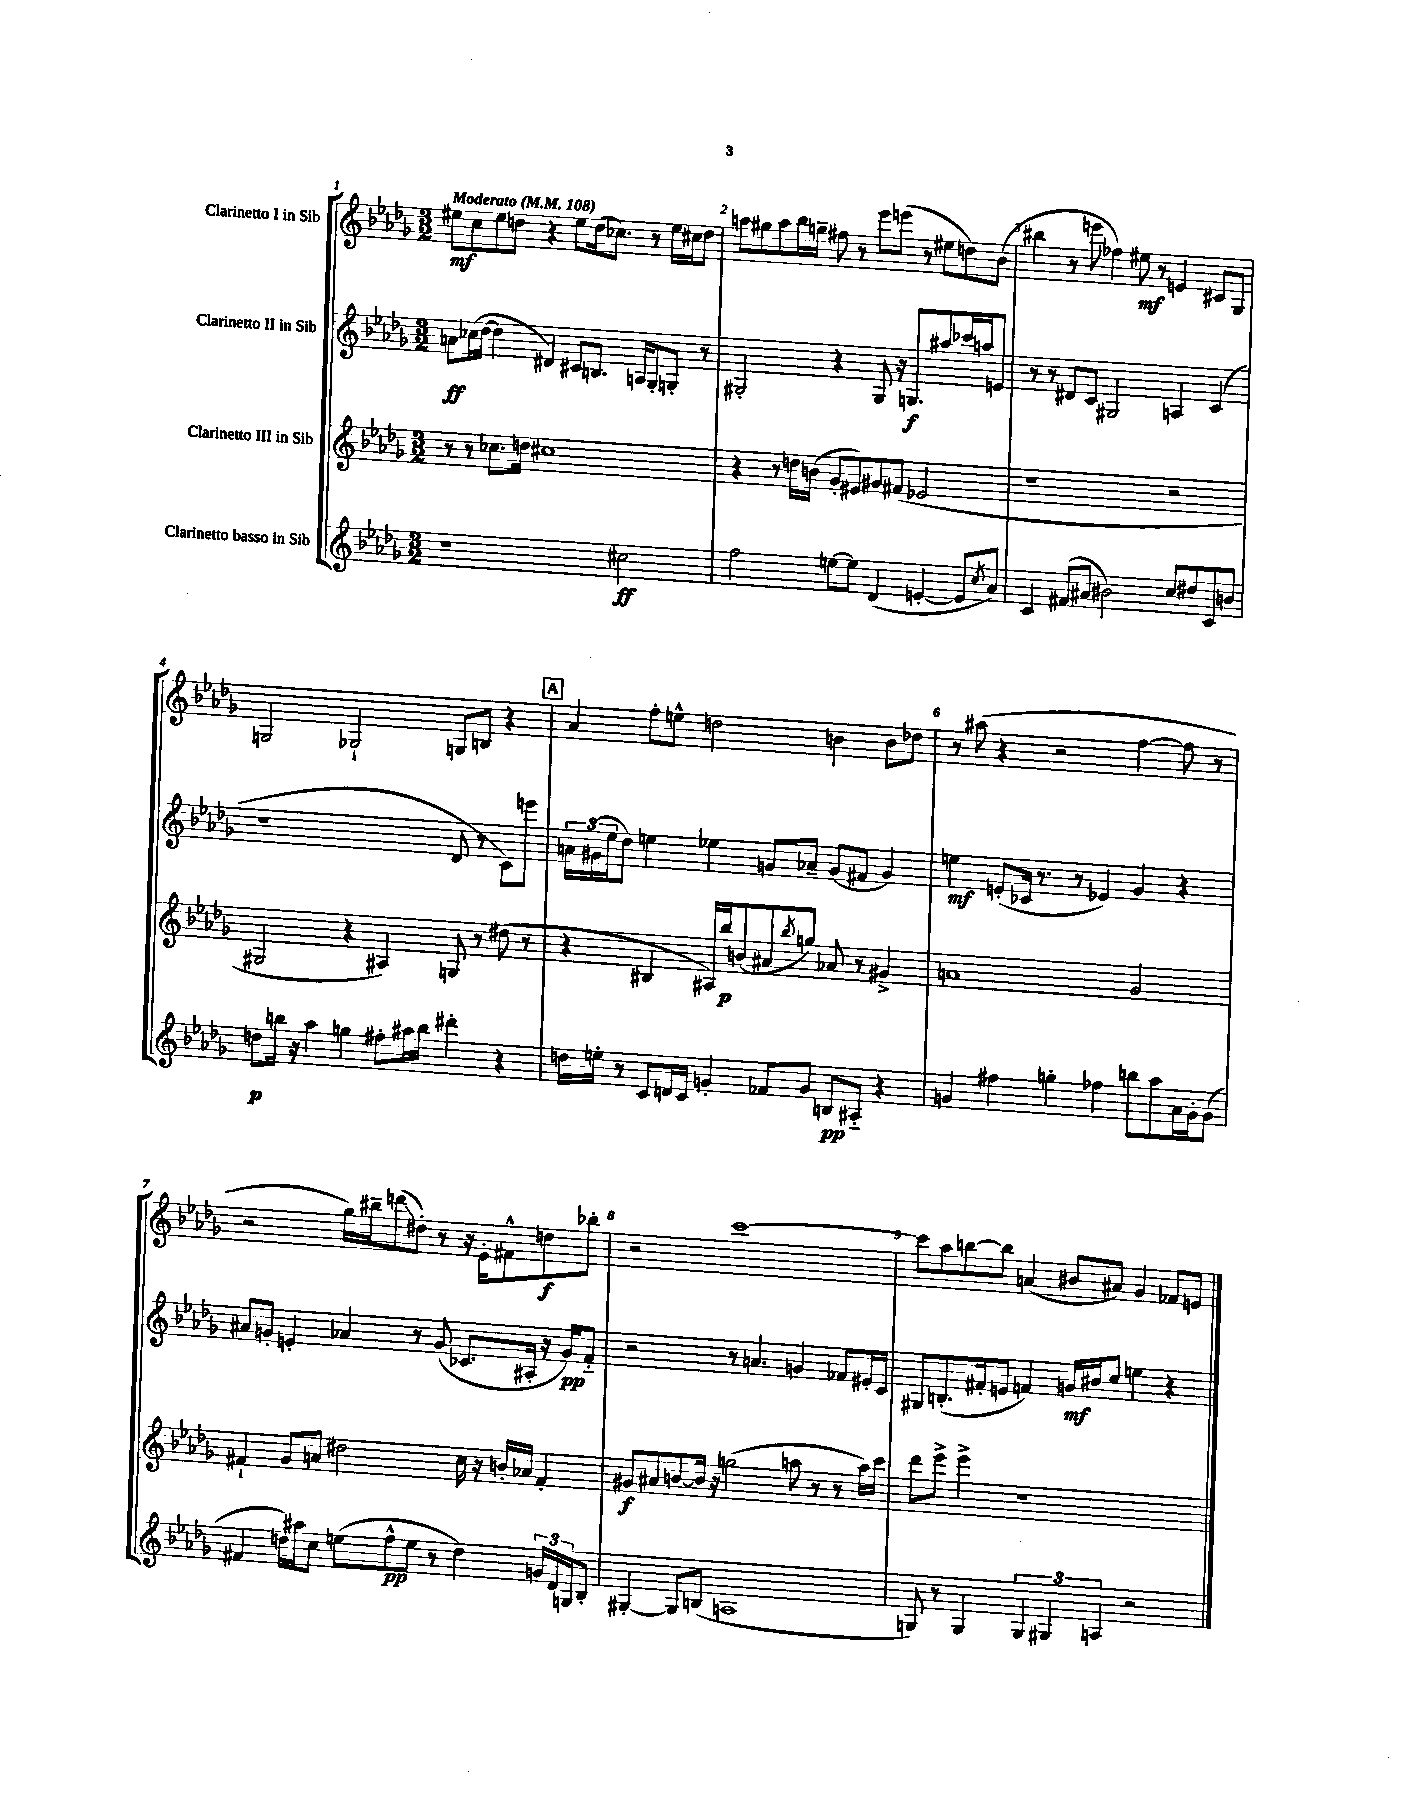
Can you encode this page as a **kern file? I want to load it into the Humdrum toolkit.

**kern	**kern	**kern	**kern
*staff4	*staff3	*staff2	*staff1
*clefG2	*clefG2	*clefG2	*clefG2
*k[b-e-a-d-g-]	*k[b-e-a-d-g-]	*k[b-e-a-d-g-]	*k[b-e-a-d-g-]
*M3/2	*M3/2	*M3/2	*M3/2
*MM108	*MM108	*MM108	*MM108
1r	8r	8a	8ee#
.	8r	(16cc-	8cc
.	.	[16dd-	.
.	8.cc-	4dd-]	8ee#
.	.	.	8dd
.	16dd	.	.
.	1cc#	4d#)	4r
.	.	8c#	8ee#
.	.	8.B	(16dd
.	.	.	8.cc-)
2cc#	.	.	.
.	.	16A	.
.	.	8G-'	8r
.	.	8G'	16ee#
.	.	.	16cc#
.	.	8r	8dd
=	=	=	=
2ff	4r	2G#'	8aa
.	.	.	8gg#
.	8r	.	8aa
.	16dd	.	16bb-
.	(16b	.	16gg~
[8ee	8g-'	4r	8ff#
8ee]	8e#)	.	8r
(4d-	8g#	8G#	8eee-
.	(8f#	16r	(8eee
.	.	8.G	.
[4e'	2e-	.	8r
.	.	8aa#	8ee#
8e]	.	16ccc-	8dd)
.	.	16aa	.
8qcc	.	.	.
8a-)	.	8e	(8b-
=	=	=	=
4c	1r	8r	4bb#
.	.	8r	.
(8f#	.	8d#	8r
8a#	.	8c	8eee
2b#)	.	2G#	4ff-)
.	.	.	8ee#
.	.	.	8r
8cc	2r	4A	4e
8dd#	.	.	.
8c	.	(4c	8c#
8b	.	.	8G-
=	=	=	=
8dd	2G#	1r	2G
16bb	.	.	.
16r	.	.	.
4aa-	.	.	.
4gg	4r	.	2G-`
8ff#'	4A#)	.	.
16aa#	.	.	.
16bb	.	.	.
4ddd#'	8G	8d-	8G
.	8r	8r	8B
4r	(8dd#	8c)	4r
.	8r	8eee	.
=	=	=	=
16dd	4r	24a	4a-
.	.	(24g#	.
16ee'	.	.	.
.	.	24ee-	.
8r	.	8dd-)	.
8c	4B#	4ee	8ff'
16d	.	.	8ee^^
16c	.	.	.
4g'	16A#)	4ee-	2dd
.	16bb-	.	.
.	(8b	.	.
8f-	8a#	8g	.
.	8qbb-	.	.
8g	8gg)	8a-~	.
8B	8a-	(8g	4b
8A#'~	8r	8f#	.
4r	4g#^	4g)	8b
.	.	.	8dd-
=	=	=	=
4g	1a	4ee	8r
.	.	.	(8aa#
4ff#	.	(8e'	4r
.	.	16c-	.
.	.	8.r	.
4gg'	.	.	2r
.	.	8r	.
4ff-	.	4e-)	.
8bb	2g-	4g-	[4ff
8aa-	.	.	.
16a-	.	4r	8ff]
16g'	.	.	.
(8g	.	.	8r
=	=	=	=
4f#	4f#`	8a#	2r
.	.	8g'	.
16dd)	8g-	4e'	.
16aa#	.	.	.
8cc	8a	.	.
(8ee	2dd#	4a-	16gg-)
.	.	.	16bb#~
8ff^^	.	.	(8ddd
8ee	.	8r	8dd#')
8r	.	(8g	8r
4dd)	16cc	8.c-	16r
.	16r	.	16e-'
.	16b'	.	8f#^^
.	16a-	16A#'	.
24g	4f#'	16r	8dd
24d-	.	.	.
.	.	16g)	.
24G	.	.	.
8B-'	.	8f'~	8bb-'
=	=	=	=
[4G#'	8g#	2r	2r
.	8a#	.	.
8G#]	[8b	.	.
(8B	16b]	.	.
.	16r	.	.
1A	(2gg	8r	[1ccc
.	.	4.a	.
.	8aa	4g	.
.	8r	.	.
.	8r	8f-	.
.	16aa)	16e#'	.
.	16ccc	16c	.
=	=	=	=
8G)	8ddd-	8G#	8ccc]
8r	8eee-^	(8.B'	8aa-
4G	4eee-^	.	[8bb
.	.	16f#'	.
.	.	8e	8bb]
6G	1r	4f)	(4a
6G#	.	.	.
.	.	16g	8b#
.	.	16b#	.
6A	.	.	.
.	.	8cc	8a#)
2r	.	4ee	4g-
.	.	4r	8f-
.	.	.	8e
==	==	==	==
*-	*-	*-	*-
